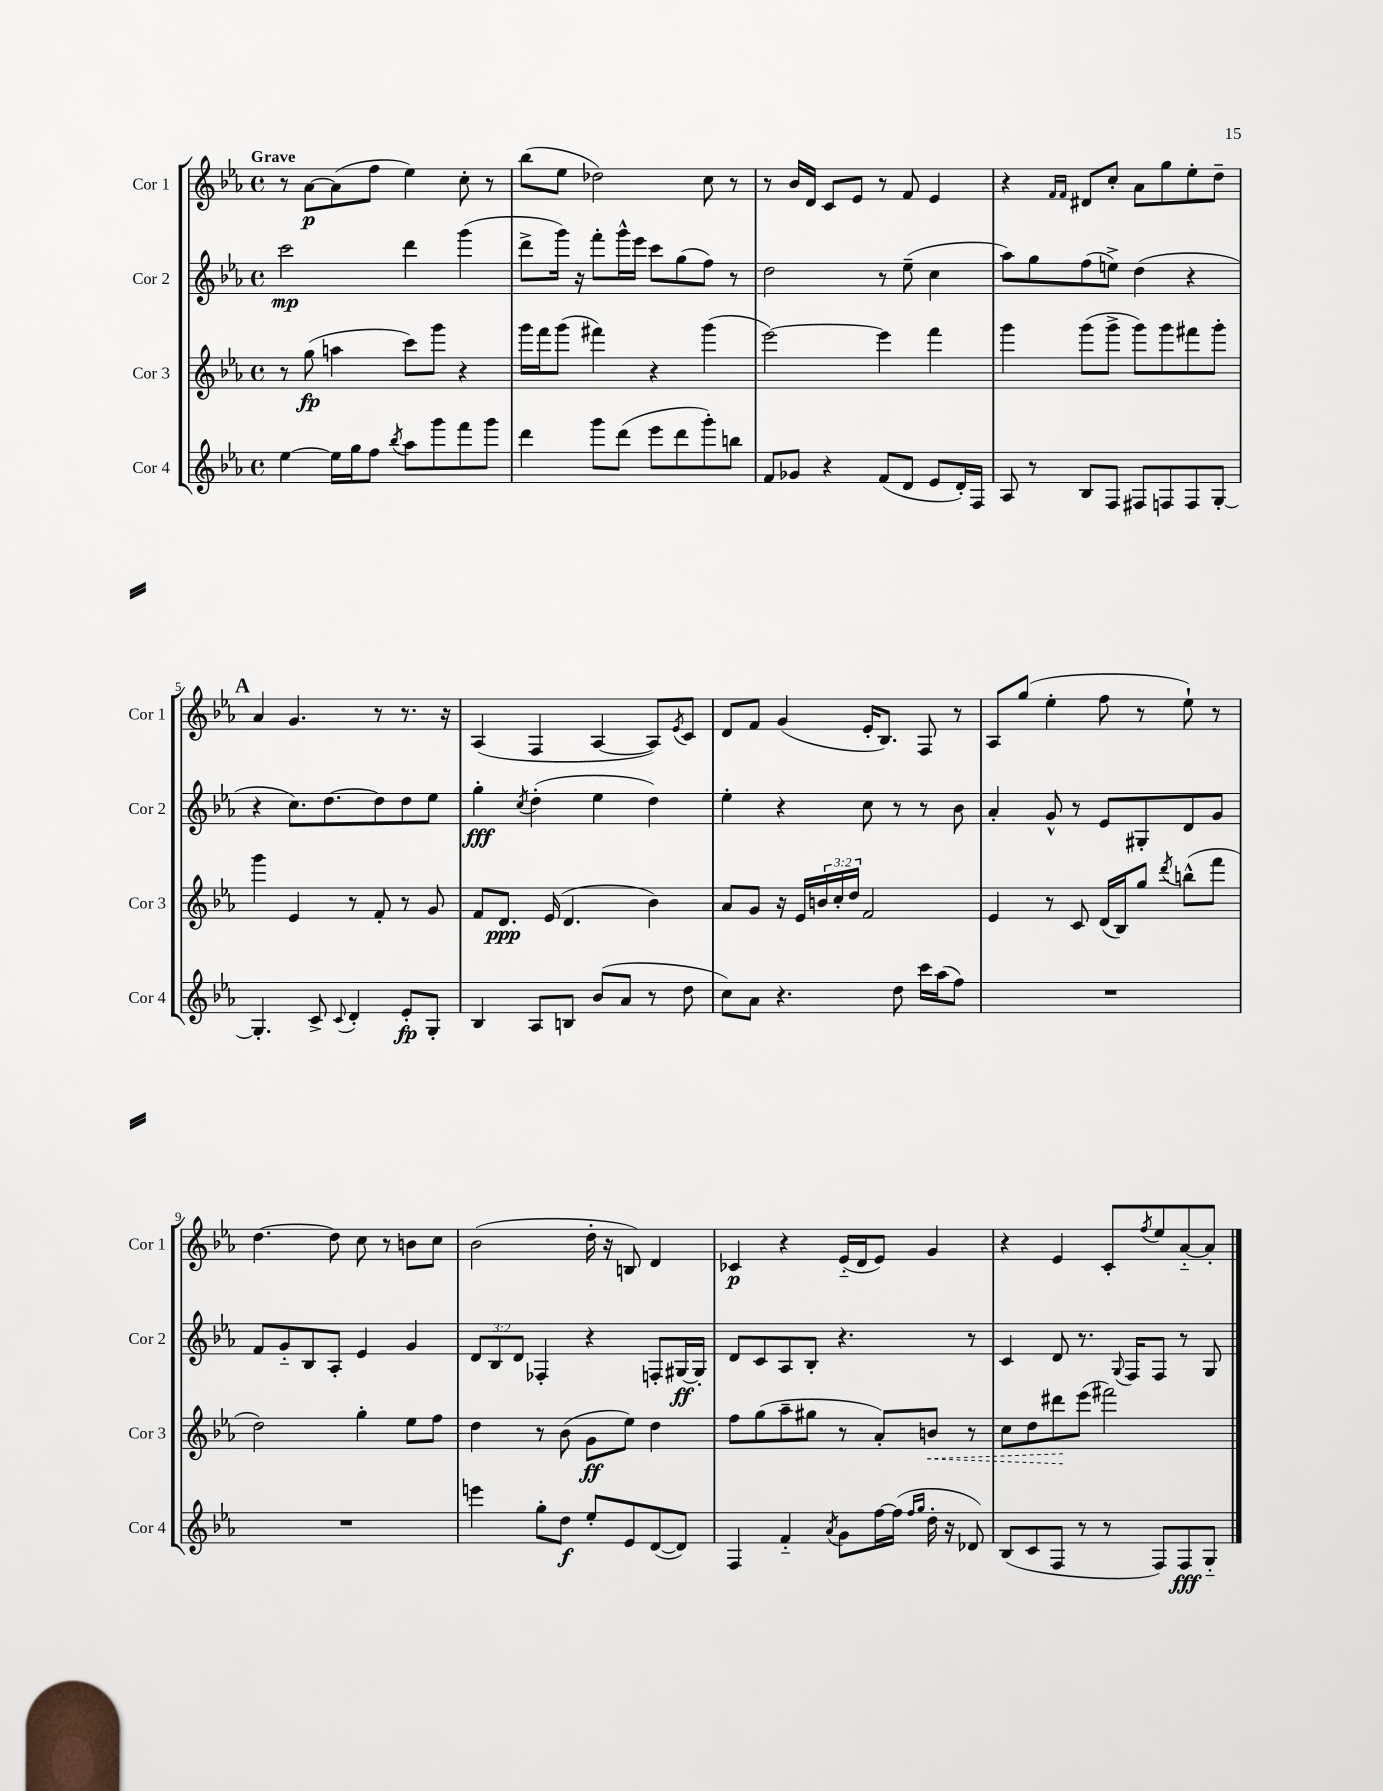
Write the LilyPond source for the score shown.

<<
\new StaffGroup <<
\new Staff = "s0" \with { instrumentName = "Cor 1" shortInstrumentName = "Cor 1" } {
    \clef treble \key ees \major \defaultTimeSignature \time 4/4 \tempo "Grave"
    r8 aes'8~\p aes'8( f''8 ees''4) c''8-. r8 |
    bes''8( ees''8 des''2) c''8 r8 |
    r8 bes'16 d'16 c'8 ees'8 r8 f'8 ees'4 |
    r4 \grace { f'16 f'16 } dis'8 c''8-. aes'8 g''8 ees''8-. d''8-- |
    \mark \markup { \bold "A" } aes'4 g'4. r8 r8. r16 |
    aes4( f4 aes4~ aes8) \acciaccatura { ees'8 } c'8 |
    d'8 f'8 g'4( ees'16-. bes8.) f8 r8 |
    aes8 g''8( ees''4-. f''8 r8 ees''8-!) r8 |
    d''4.~ d''8 c''8 r8 b'8 c''8 |
    bes'2( d''16-. r16 b8) d'4 |
    ces'4\p r4 ees'16-_( d'16 ees'8) g'4 |
    r4 ees'4 c'8-. \acciaccatura { f''8 } ees''8 aes'8~-_ aes'8-. \bar "|." |
}
\new Staff = "s1" \with { instrumentName = "Cor 2" shortInstrumentName = "Cor 2" } {
    \clef treble \key ees \major \defaultTimeSignature \time 4/4 \override Staff.TupletNumber.text = #tuplet-number::calc-fraction-text
    c'''2\mp d'''4 g'''4( |
    d'''8-> g'''16) r16 f'''8-. g'''16-^ ees'''16 c'''8 g''8( f''8) r8 |
    d''2 r8 ees''8--( c''4 |
    aes''8) g''8 f''8( e''8->) d''4( r4 |
    \mark \markup { \bold "A" } r4 c''8.) d''8.~ d''8 d''8 ees''8 |
    g''4-.\fff \acciaccatura { c''8 } d''4-.( ees''4 d''4) |
    ees''4-. r4 c''8 r8 r8 bes'8 |
    aes'4-. g'8-^ r8 ees'8 gis8-. d'8 g'8 |
    f'8 g'8-_ bes8 aes8-. ees'4 g'4 |
    \tuplet 3/2 { d'8 bes8 d'8 } fes4-. r4 f8-. gis16~\ff gis16-. |
    d'8 c'8 aes8 bes8-. r4. r8 |
    c'4 d'8 r8. \appoggiatura { g8 } f16 f8 r8 g8 \bar "|." |
}
\new Staff = "s2" \with { instrumentName = "Cor 3" shortInstrumentName = "Cor 3" } {
    \clef treble \key ees \major \defaultTimeSignature \time 4/4 \override Staff.TupletNumber.text = #tuplet-number::calc-fraction-text
    r8 g''8\fp( a''4 c'''8) g'''8 r4 |
    g'''16 f'''16 g'''8( fis'''4) r4 g'''4( |
    ees'''2~) ees'''4 f'''4 |
    g'''4 g'''8( g'''8-> g'''8) g'''8 fis'''8 g'''8-. |
    \mark \markup { \bold "A" } g'''4 ees'4 r8 f'8-. r8 g'8 |
    f'8 d'8.\ppp ees'16( d'4. bes'4) |
    aes'8 g'8 r16 ees'16 \tuplet 3/2 { b'16 c''16-. d''16 } f'2 |
    ees'4 r8 c'8 d'16( bes16) g''8 \acciaccatura { d'''8 } b''8-^( f'''8 |
    d''2) g''4-. ees''8 f''8 |
    d''4 r8 bes'8( g'8\ff ees''8) d''4 |
    f''8 g''8( aes''8-- gis''8 r8 aes'8-.) \once \override Hairpin.style = #'dashed-line b'8\< r8 |
    c''8 d''8 dis'''8\! ees'''8( fis'''2) \bar "|." |
}
\new Staff = "s3" \with { instrumentName = "Cor 4" shortInstrumentName = "Cor 4" } {
    \clef treble \key ees \major \defaultTimeSignature \time 4/4
    ees''4~ ees''16 g''16 f''8 \acciaccatura { bes''8 } aes''8 g'''8 f'''8 g'''8 |
    d'''4 g'''8 d'''8( ees'''8 d'''8 g'''8-.) b''8 |
    f'8 ges'8 r4 f'8( d'8 ees'8 d'16-.) f16 |
    aes8 r8 bes8 f8 fis8 f8 f8 g8~-. |
    \mark \markup { \bold "A" } g4.-. c'8-> \appoggiatura { c'8 } d'4-. ees'8-.\fp g8-. |
    bes4 aes8 b8 bes'8( aes'8 r8 d''8 |
    c''8) aes'8 r4. d''8 c'''16 aes''16( f''8) |
    R1 |
    R1 |
    e'''4 g''8-. d''8\f ees''8-. ees'8 d'8~( d'8) |
    f4 f'4-_ \acciaccatura { aes'8 } g'8 f''16~ f''16( \grace { f''16 g''16 } d''16-. r16 des'8) |
    bes8( c'8 f8 r8 r8 f8) f8\fff g8-_ \bar "|." |
}
>>
>>
